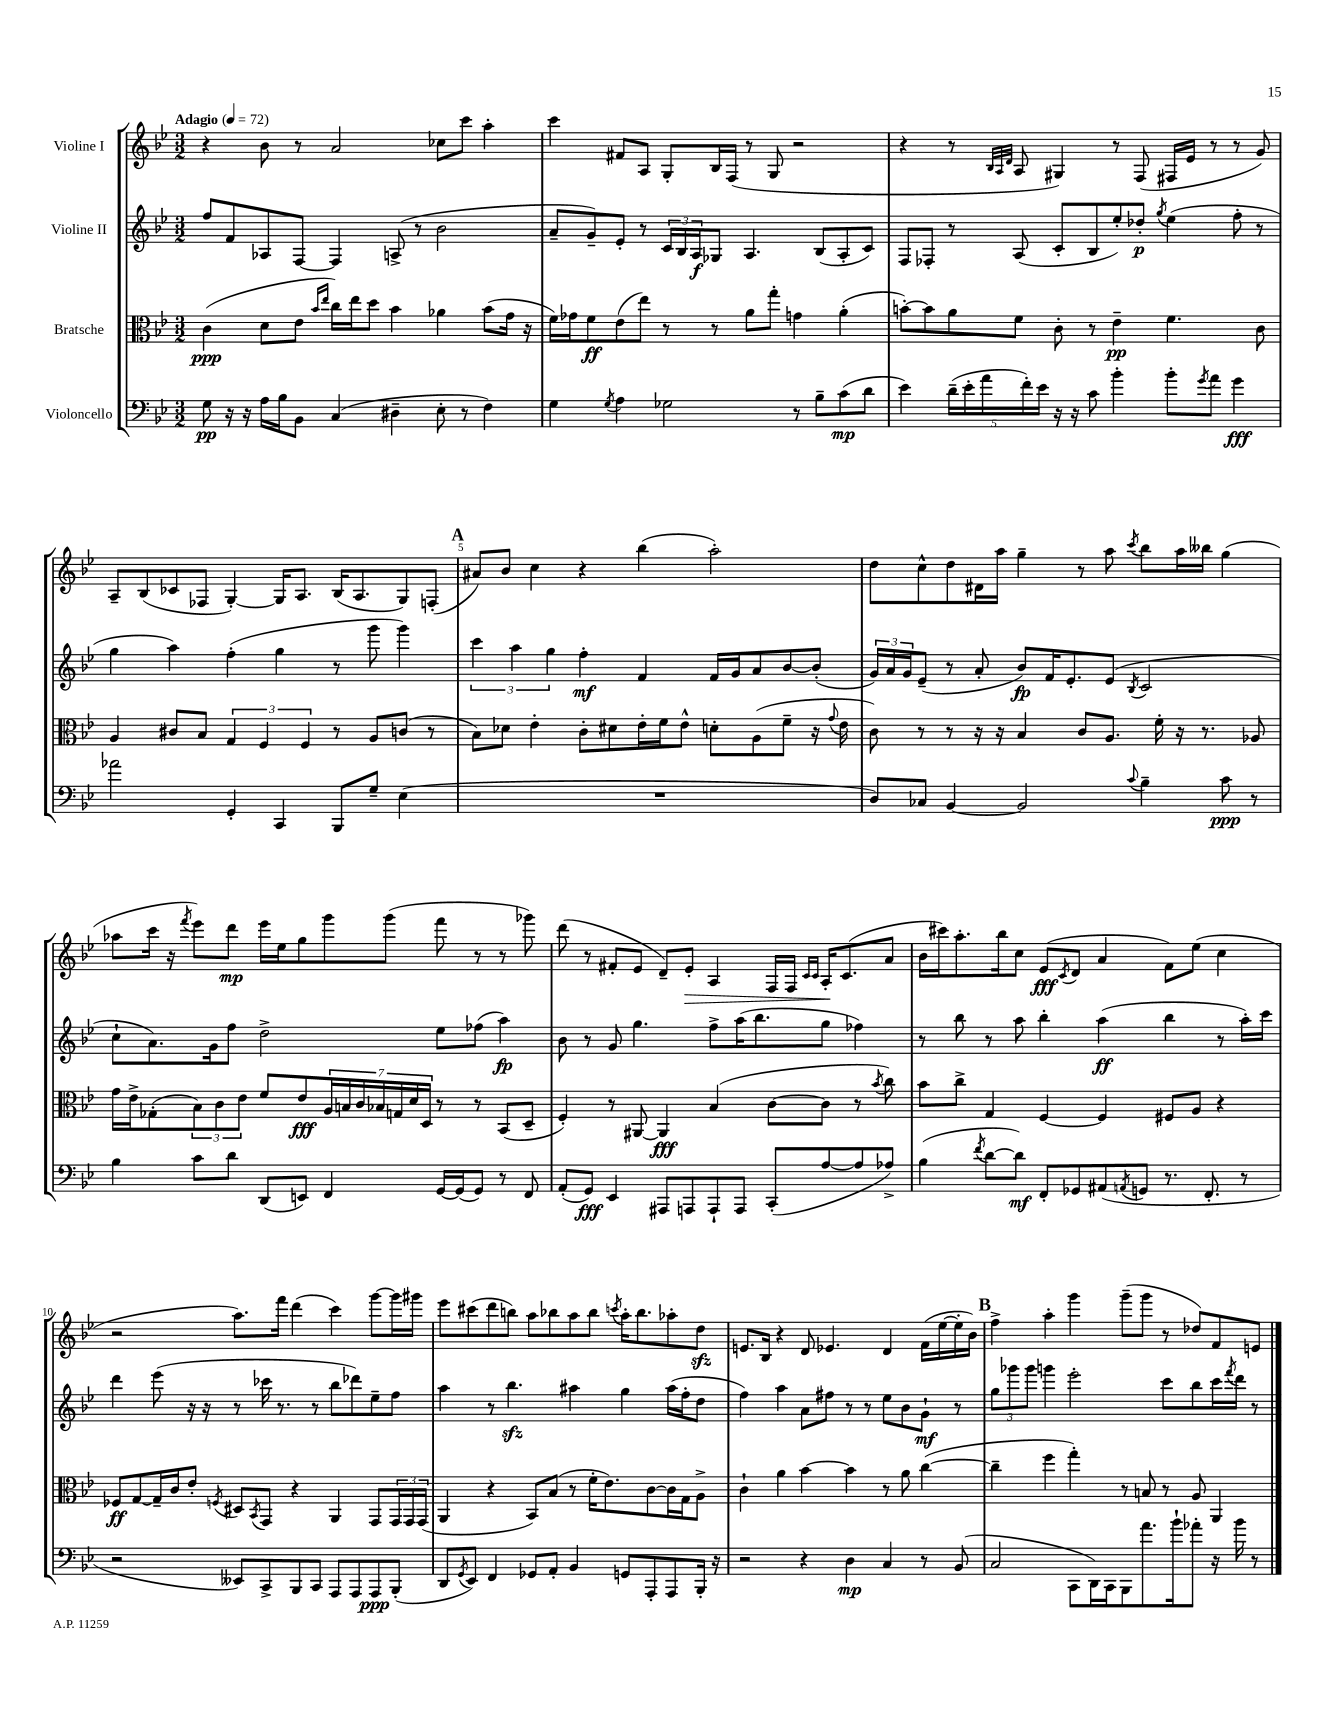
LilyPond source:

<<
\new StaffGroup <<
\new Staff = "s0" \with { instrumentName = "Violine I" } {
    \clef treble \key bes \major \numericTimeSignature \time 3/2 \tempo "Adagio" 4 = 72
    r4 bes'8 r8 a'2 ces''8 c'''8 a''4-. |
    c'''4 fis'8 a8 g8-. bes16 f16( r8 g8 r2 |
    r4 r8 \grace { bes32 a32 d'32 } a8 gis4) r8 f8( fis16 ees'16 r8 r8 g'8) |
    a8-- bes8( ces'8 fes8 g4~-.) g16 a8. bes16( a8. g8) f8-.( |
    \mark \markup { \bold "A" } ais'8) bes'8 c''4 r4 bes''4( a''2-.) |
    d''8 c''8-^ d''8 dis'16 a''16 g''4-- r8 a''8 \acciaccatura { c'''8 } bes''8 a''16 beses''16 g''4( |
    aes''8 c'''16 r16 \acciaccatura { f'''8 } ees'''8) d'''8\mp ees'''16 ees''16 g''8 g'''8 g'''8( f'''8 r8 r8 ges'''8) |
    d'''8( r8 fis'8-. ees'8 d'8--) ees'8-.\> a4 f16 f16 \grace { c'16 c'16 } a16-.\! c'8.( a'8 |
    bes'16 cis'''16) a''8.-. bes''16 c''8 ees'8\fff( \acciaccatura { c'8 } d'8 a'4 f'8) ees''8( c''4 |
    r2 a''8.) f'''16 d'''4( c'''4) g'''8~ g'''16 gis'''16 |
    ees'''8 cis'''8( d'''8 b''8) a''8 bes''8 a''8 bes''8 \acciaccatura { c'''8 } a''16-. bes''8. aes''8-. d''8\sfz |
    e'8. bes16 r4 d'8 ees'4. d'4 f'16( ees''16~ ees''16-. bes'16) |
    \mark \markup { \bold "B" } f''4-> a''4-. g'''4 g'''8--( g'''8 r8 des''8) f'8 e'8 \bar "|." |
}
\new Staff = "s1" \with { instrumentName = "Violine II" } {
    \clef treble \key bes \major \numericTimeSignature \time 3/2
    f''8 f'8 aes8 f8~ f4 a8->( r8 bes'2 |
    a'8-- g'8--) ees'8-. r8 \tuplet 3/2 { c'16 bes16 a16\f } ges8 a4. bes8( a8-. c'8) |
    f8 fes8-. r8 a8( c'8-. bes8 ees''8-.) des''8-.\p \acciaccatura { g''8 } ees''4( f''8-. r8 |
    g''4 a''4) f''4-.( g''4 r8 g'''8 g'''4) |
    \mark \markup { \bold "A" } \tuplet 3/2 { c'''4 a''4 g''4 } f''4-.\mf f'4 f'16 g'16 a'8 bes'8~ bes'8-.( |
    \tuplet 3/2 { g'16) a'16 g'16 } ees'8--( r8 a'8-. bes'8\fp) f'16 ees'8.-. ees'8( \acciaccatura { bes8 } c'2 |
    c''8-! a'8.) g'16 f''8 d''2-> ees''8 fes''8( a''4\fp) |
    bes'8 r8 g'8 g''4. f''8-> a''16( bes''8. g''8 fes''4) |
    r8 bes''8 r8 a''8 bes''4-. a''4\ff( bes''4 r8 a''16-.) c'''16 |
    d'''4 ees'''8( r16 r16 r8 ces'''16 r8. r8 bes''8 des'''8) ees''8-- f''8 |
    a''4 r8 bes''4.\sfz ais''4 g''4 ais''16( f''16-. d''8 |
    f''4) a''4 a'8 fis''8 r8 r8 ees''8 bes'8 g'8-!\mf r8 |
    \mark \markup { \bold "B" } \tuplet 3/2 { g''8 ges'''8 ges'''8 } g'''4 ees'''2-. c'''8 bes''8 c'''16 \acciaccatura { f'''8 } d'''16 r8 \bar "|." |
}
\new Staff = "s2" \with { instrumentName = "Bratsche" } {
    \clef alto \key bes \major \numericTimeSignature \time 3/2
    c'4\ppp( d'8 ees'8 \grace { bes'16 ees''16 } c''16) ees''16 d''8 bes'4 aes'4 bes'8( g'16 r16 |
    f'16) ges'16 f'8\ff ees'8( ees''8) r8 r8 a'8 g''8-. g'4 a'4-.( |
    b'8~-.) b'8 a'8 f'8 c'8-. r8 ees'4--\pp f'4. c'8 |
    a4 cis'8 bes8 \tuplet 3/2 { g4 f4 f4 } r8 a8 c'8( r8 |
    \mark \markup { \bold "A" } bes8) des'8 ees'4-. c'8-. dis'8 ees'16-. f'16 ees'8-^ d'8-. a8( f'8-- r16 \appoggiatura { g'8 } ees'16 |
    c'8) r8 r8 r16 r16 bes4 c'8 a8. f'16-. r16 r8. aes8 |
    g'16 ees'16-> ges8-.( \tuplet 3/2 { bes8) c'8 ees'8 } f'8 ees'8\fff \tuplet 7/4 { a16 b16 c'16 bes16 g16 d'16 d16 } r8 r8 bes,8( d8-- |
    f4-.) r8 ais,8~ ais,4\fff bes4( c'8~ c'8 r8 \acciaccatura { bes'8 } c''8) |
    bes'8 c''8-> g4 f4~ f4 fis8 a8 r4 |
    fes8\ff g8~ g16-- c'16 ees'8-. \acciaccatura { f8 } dis8 \acciaccatura { bes,8 } g,8 r4 a,4 g,8 \tuplet 3/2 { g,16 g,16 g,16( } |
    a,4 r4 bes,8) bes8( r8 f'16-. ees'8.) c'8~ c'16 g16 a8-> |
    c'4-! a'4 bes'4~ bes'4 r8 a'8 c''4~( |
    \mark \markup { \bold "B" } c''4-- f''4 g''4-.) r8 b8 r8 a8 a,4 \bar "|." |
}
\new Staff = "s3" \with { instrumentName = "Violoncello" } {
    \clef bass \key bes \major \numericTimeSignature \time 3/2
    g8\pp r16 r16 a16 bes16 bes,8 c4( dis4-- ees8-. r8 f4) |
    g4 \acciaccatura { g8 } a4 ges2 r8 bes8-- c'8\mp( d'8 |
    ees'4) \tuplet 5/4 { d'16--( ees'16-. a'16 f'16-.) ees'16 } r16 r16 c'8 bes'4-. bes'8-. \acciaccatura { g'8 } a'8 g'4\fff |
    aes'2 g,4-. c,4 bes,,8 g8-- ees4( |
    \mark \markup { \bold "A" } R1. |
    d8) ces8 bes,4~ bes,2 \appoggiatura { c'8 } bes4-- c'8\ppp r8 |
    bes4 c'8 d'8 d,8( e,8) f,4 g,16~ g,16( g,8) r8 f,8 |
    a,8-.( g,8\fff) ees,4 ais,,8 a,,8 a,,8-! a,,8 c,8-.( a8~ a8 aes8->) |
    bes4( \acciaccatura { f'8 } d'8~ d'8\mf) f,8-. ges,8 ais,8( \acciaccatura { a,8 } g,8 r8. f,8.-. r8 |
    r2 eeses,8) c,8-> bes,,8 c,8 a,,8 a,,8 a,,8\ppp bes,,8-.( |
    d,8 \acciaccatura { g,8 } ees,8) f,4 ges,8 a,8-. bes,4 g,8 a,,8-. a,,8 bes,,16-. r16 |
    r2 r4 d4\mp c4 r8 bes,8( |
    \mark \markup { \bold "B" } c2 c,8 d,16) c,16 bes,,8 a'8. bes'16-! aes'8-. r16 bes'16 r8 \bar "|." |
}
>>
>>
\layout { \context { \Score \override BarNumber.break-visibility = ##(#f #t #t) barNumberVisibility = #(every-nth-bar-number-visible 5) } }
